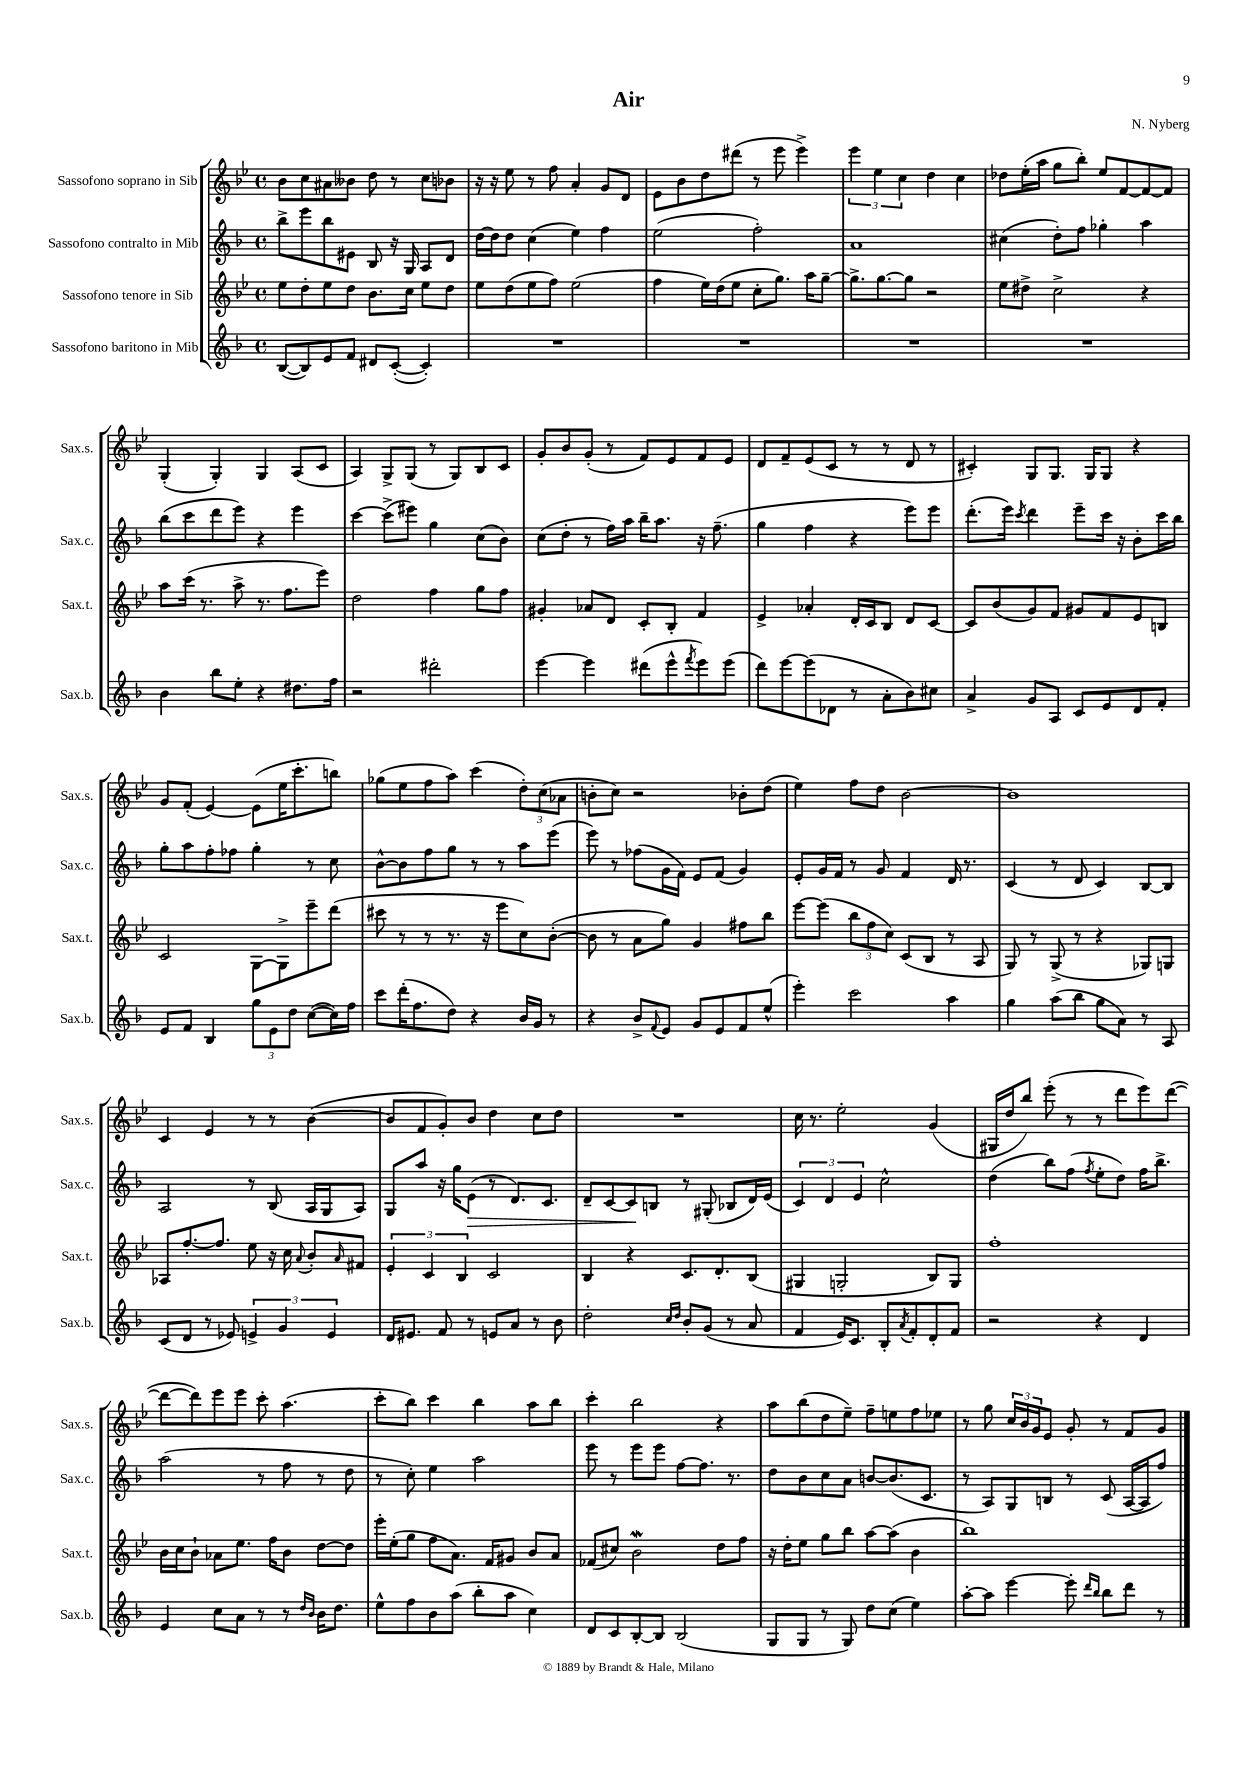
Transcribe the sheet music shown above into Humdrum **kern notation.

**kern	**kern	**kern	**dynam	**kern
*part4	*part3	*part2	*part2	*part1
*staff4	*staff3	*staff2	*staff2	*staff1
*I"Sassofono baritono in Mib	*I"Sassofono tenore in Sib	*I"Sassofono contralto in Mib	*	*I"Sassofono soprano in Sib
*I'Sax.b.	*I'Sax.t.	*I'Sax.c.	*	*I'Sax.s.
*clefG2	*clefG2	*clefG2	*	*clefG2
*k[b-]	*k[b-e-]	*k[b-]	*	*k[b-e-]
*M4/4	*M4/4	*M4/4	*	*M4/4
*met(c)	*met(c)	*met(c)	*	*met(c)
=1	=1	=1	=1	=1
([8B-/L	8ee-\L	8bb-^\L	.	8b-\L
8B-/])	8dd'\	8eee\	.	8cc\
8e/	8ee-\	8bb-\	.	8a#X\
8f/J	8dd\J	8e#X\J	.	8b--X\J
8d#X/L	8.b-\L	8B-/	.	8dd\
([8c'/J	.	16r	.	8r
.	16cc\Jk	16G/	.	.
4c'/])	8ee-\L	8A/L	.	8cc\L
.	8dd\J	8d/J	.	8b-X\J
=2	=2	=2	=2	=2
1r	8ee-\L	[16dd\LL	.	16r
.	.	16dd\J]	.	16r
.	(8dd\	8dd\J	.	8ee-\
.	8ee-\	(4cc\	.	8r
.	8ff\J)	.	.	8ff\
.	(2ee-\	4ee\)	.	4a'/
.	.	4ff\	.	8g/L
.	.	.	.	8d/J
=3	=3	=3	=3	=3
1r	4ff\	(2ee\	.	8e-\L
.	.	.	.	8b-\
.	16ee-\LL)	.	.	8dd\
.	(16dd\J	.	.	.
.	8ee-\J	.	.	(8ddd#X\J
.	8cc'\L	2ff'\)	.	8r
.	8.gg\J)	.	.	8eee-\
.	.	.	.	4eee-^\)
.	16aa\KL	.	.	.
.	[8gg~\J	.	.	.
=4	=4	=4	=4	=4
1r	8.gg^\L]	1a	.	6eee-\
.	.	.	.	6ee-\
.	[8.gg\	.	.	.
.	.	.	.	6cc\
.	8gg\J]	.	.	.
.	2r	.	.	4dd\
.	.	.	.	4cc\
=5	=5	=5	=5	=5
1r	8ee-\L	(4cc#X\	.	8dd-X\L
.	8dd#X^\J	.	.	(16ee-'\L
.	.	.	.	16aa\JJ
.	2cc^\	8dd'\L)	.	8gg\L
.	.	8ff\J	.	8bb-'\J)
.	.	4gg-X'\	.	8ee-/L
.	.	.	.	[8f/
.	4r	4aa\	.	8f/_
.	.	.	.	8f/J]
!!LO:LB:g=z
=6	=6	=6	=6	=6
4b-\	8aa\L	(8bb-\L	.	(4G'/
.	(16ccc\Jk	8ccc\	.	.
.	8.r	.	.	.
8bb-\L	.	8ddd\	.	4G'/)
8ee'\J	8aa^\	8eee\J)	.	.
4r	8.r	4r	.	4G/
.	8.ff\L	.	.	.
8.dd#X\L	.	4eee\	.	(8A/L
.	8eee-\J)	.	.	8c/J
16ff\Jk	.	.	.	.
=7	=7	=7	=7	=7
2r	2dd\	[4ccc\	.	4A/)
.	.	(8ccc^\L]	.	8G^/L
.	.	8eee#X\J)	.	(8G/J
2ddd#X'\	4ff\	4gg\	.	8r
.	.	.	.	8G/L)
.	8gg\L	(8cc\L	.	8B-/
.	8ff\J	8b-\J)	.	8c/J
=8	=8	=8	=8	=8
[4eee\	4g#X'/	(8cc\L	.	8g'/L
.	.	8dd'\J	.	8b-/
4eee\]	8a-X/L	8r	.	(8g'/J
.	8d/J	16ff\LL)	.	8r
.	.	16aa\JJ	.	.
(8ddd#X\L	8c'/L	16bb-~\KL	.	8f/L)
.	.	8.aa\J	.	.
8eee^^\	8B-'/J	.	.	8e-/
8qfff/	.	.	.	.
8eee\)	4f/	16r	.	8f/
.	.	(8.ff~\	.	.
(8eee\J	.	.	.	8e-/J
=9	=9	=9	=9	=9
8ddd\L)	4e-^/	4gg\	.	8d/L
[8eee\	.	.	.	8f~/
(8eee\]	4a-X'/	4ff\	.	(8e-/
8d-X\J	.	.	.	8c/J
8r	16d'/LL	4r	.	8r
.	16c/J	.	.	.
8a'\L	8B-/J	.	.	8r
8b-\)	8d/L	8eee\L)	.	8d/
8cc#X\J	[8c/J	8eee\J	.	8r
=10	=10	=10	=10	=10
4a^/	8c/L]	(8.ddd'\L	.	4c#X'/)
.	(8b-/	.	.	.
.	.	16eee\Jk)	.	.
.	.	8qccc/	.	.
8g/L	8g/)	4ddd\	.	8G/L
8A/J	8f/J	.	.	8.G/J
8c/L	8g#X/L	8eee~\L	.	.
.	.	.	.	16G/KL
8e/	8f/	16ccc\Jk	.	8G/J
.	.	16r	.	.
8d/	8e-/	8b-'\L	.	4r
8f'/J	8Bn/J	16ccc\L	.	.
.	.	16bb-\JJ	.	.
!!LO:LB:g=z
=11	=11	=11	=11	=11
8e/L	2c/	8gg'\L	.	8g/L
8f/J	.	8aa\	.	(8f'/J
4B-/	.	8ff'\	.	[4e-/)
.	.	8ff-X\J	.	.
12gg\L	[8G\L	4gg'\	.	(8e-\L]
12e\	.	.	.	.
.	8G^\]	.	.	16ee-\K
12dd\J	.	.	.	.
.	.	.	.	8.ccc'\
([8cc\L	8eee-~\	8r	.	.
16cc\L])	(8ddd\J	8cc\	.	8bbn\J)
16ff\JJ	.	.	.	.
=12	=12	=12	=12	=12
8ccc\L	8ccc#X\	[8b-^^\L	.	(8gg-X\L
(16ddd'\K	8r	8b-\]	.	8ee-\
8.ff\	.	.	.	.
.	8r	8ff\	.	8ff\
8dd\J)	8.r	8gg\J	.	8aa\J)
4r	.	8r	.	(4ccc\
.	16r	.	.	.
.	8eee-\L	8r	.	.
16b-/LL	8cc\)	8aa\L	.	12dd'\L)
16g/JJ	.	.	.	.
.	.	.	.	(12cc\
8r	([8b-'\J	(8eee\J	.	.
.	.	.	.	12a-X\J
=13	=13	=13	=13	=13
4r	8b-\]	8eee\)	.	8bn'\L
.	8r	8r	.	8cc\J)
8b-^/L	8a\L	(8ff-X\L	.	2r
8qqf/	.	.	.	.
8e/J	8gg\J)	16g\L	.	.
.	.	16f\JJ)	.	.
8g/L	4g/	8e/L	.	.
8e/	.	(8f/J	.	.
8f/	8ff#X\L	4g/)	.	8b-X'\L
(8ee^^/J	8bb-\J	.	.	(8dd\J
=14	=14	=14	=14	=14
4eee'\)	[8eee-\L	8e'/L	.	4ee-\)
.	(8eee-\J]	16g/L	.	.
.	.	16f/JJ	.	.
2ccc\	12bb-\L	8r	.	8ff\L
.	12ff\	.	.	.
.	.	8g/	.	8dd\J
.	12cc\J)	.	.	.
.	(8c/L	4f/	.	[2b-\
.	8B-/J	.	.	.
4aa\	8r	16d/	.	.
.	.	8.r	.	.
.	8A/	.	.	.
=15	=15	=15	=15	=15
4gg\	8G/)	(4c/	.	1b-]
.	8r	.	.	.
(8aa\L	(8G^/	8r	.	.
8bb-\J	8r	8d/	.	.
8gg\L	4r	4c/)	.	.
8a\J)	.	.	.	.
8r	8G-X/L)	[8B-/L	.	.
8A/	8Gn/J	8B-/J]	.	.
!!LO:LB:g=z
=16	=16	=16	=16	=16
(8c/L	8A-X/L	2A/	.	4c/
8d/J	[8.ff'/	.	.	.
8r	.	.	.	4e-/
.	8.ff/J]	.	.	.
8e-X/)	.	.	.	.
6en^/	8ee-\	8r	.	8r
.	16r	(8B-/	.	8r
6g/	.	.	.	.
.	16cc\	.	.	.
.	8qqa/	.	.	.
.	8b-'/L	16A/LL	.	([4b-\
.	.	16G/J	.	.
6e/	.	.	.	.
.	16qqa/	.	.	.
.	8f#X/J	8A/J)	.	.
=17	=17	=17	=17	=17
16d/KL	6e-'/	8G/L	.	8b-/L]
8.e#X/J	.	.	.	.
.	.	8aa/J	.	8f/
.	6c/	.	.	.
8f/	.	16r	.	8g'/)
.	.	16gg\KL	.	.
.	6B-/	.	.	.
!	!	!	!LO:HP:b	!
8r	.	(8e\J	>	8b-/J
8en/L	2c/	8r	.	4dd\
8a/J	.	8.d/L)	.	.
8r	.	.	.	8cc\L
.	.	8.c/J	.	.
8b-\	.	.	.	8dd\J
=18	=18	=18	=18	=18
2dd'\	4B-/	8d~/L	.	1r
.	.	[8c/	.	.
.	4r	8c/]	.	.
.	.	8Bn/J	]	.
16qqcc/LL	.	.	.	.
16qqdd/JJ	.	.	.	.
8b-'/L	8.c/L	8r	.	.
(8g/J	.	(8G#X'/	.	.
.	8.d'/	.	.	.
8r	.	8B-X/L	.	.
8a/	(8B-/J	16d/L)	.	.
.	.	(16e/JJ	.	.
=19	=19	=19	=19	=19
4f/	4G#X/	6c/)	.	16cc\
.	.	.	.	8.r
.	.	6d/	.	.
16e/KL)	2Gn'/	.	.	2ee-'\
8.c/J	.	.	.	.
.	.	6e/	.	.
8B-'/L	.	2cc^^\	.	.
8qa/	.	.	.	.
8f'/	.	.	.	.
8d'/	8B-/L)	.	.	(4g/
8f/J	8G/J	.	.	.
=20	=20	=20	=20	=20
2r	1ff'	(4dd\	.	16G#X/LL
.	.	.	.	16dd/J
.	.	.	.	8bb-/J)
.	.	8bb-\L)	.	(8eee-'\
.	.	(8ff\J	.	8r
.	.	8qff/	.	.
4r	.	8ee'\L	.	8r
.	.	8dd\J)	.	8ddd\L
4d/	.	16ff\KL	.	8eee-\)
.	.	8.bb-^\J	.	.
.	.	.	.	([8ddd\J
!!LO:LB:g=z
=21	=21	=21	=21	=21
4e/	16b-\LL	(2aa\	.	8ddd\L_
.	16cc\J	.	.	.
.	8b-`\J	.	.	8ddd\])
8cc\L	8a-X\L	.	.	8eee-\
8a\J	8.ee-\J	.	.	8eee-\J
8r	.	8r	.	8ccc'\
.	16ff\KL	.	.	.
8r	8b-\J	8ff\	.	(4.aa\
16qqdd/LL	.	.	.	.
16qqb-/JJ	.	.	.	.
16b-\KL	[8dd\L	8r	.	.
8.dd\J	.	.	.	.
.	8dd\J]	8dd\	.	.
=22	=22	=22	=22	=22
8ee^^\L	16eee-'\LL	8r	.	8ccc'\L
.	(16ee-'\J	.	.	.
8ff\	8gg\J	8cc'\)	.	8bb-\J)
8b-\	8ff\L	4ee\	.	4ccc\
(8aa\J	8.a\J)	.	.	.
8bb-'\L	.	2aa\	.	4bb-\
.	16f/KL	.	.	.
8aa\J	8g#X/J	.	.	.
4cc\)	8b-/L	.	.	8aa\L
.	8a/J	.	.	8bb-\J
=23	=23	=23	=23	=23
8d/L	(8f-X/L	8eee\	.	4ccc'\
8c/	8cc#X/J)	8r	.	.
[8B-'/	2b-w\	8eee\L	.	2bb-\
8B-/J]	.	8eee\J	.	.
(2B-/	.	[8ff\L	.	.
.	.	8.ff\J]	.	.
.	8dd\L	.	.	4r
.	.	8.r	.	.
.	8ff\J	.	.	.
=24	=24	=24	=24	=24
8G/L	16r	8dd\L	.	8aa\L
.	16dd'\KL	.	.	.
8G/J	8ee-\J	8b-\	.	(8bb-\
8r	8gg\L	8cc\	.	8dd\
8G/)	8bb-\J	8a\J	.	8ee-~\J)
8dd\L	[8aa\L	[8bn/L	.	8ff~\L
(8cc\J	(8aa\J]	(8.b/]	.	8een\
4ee\)	4b-\	.	.	8ff\
.	.	8.c/J	.	.
.	.	.	.	8ee-X\J
=25	=25	=25	=25	=25
[8aa'\L	1bb-)	8r	.	8r
8aa\J]	.	8A/L)	.	8gg\
[4eee\	.	8G/	.	24cc/LL
.	.	.	.	24b-/
.	.	.	.	24g/J
.	.	8Bn/J	.	8e-/J
8eee'\]	.	8r	.	8g'/
16qqddd/LL	.	.	.	.
16qqbb-/JJ	.	.	.	.
8bb-\L	.	(8c/	.	8r
8ddd\J	.	[16A/LL	.	8f/L
.	.	16A/J]	.	.
8r	.	8ff/J)	.	8g/J
==	==	==	==	==
*-	*-	*-	*-	*-
